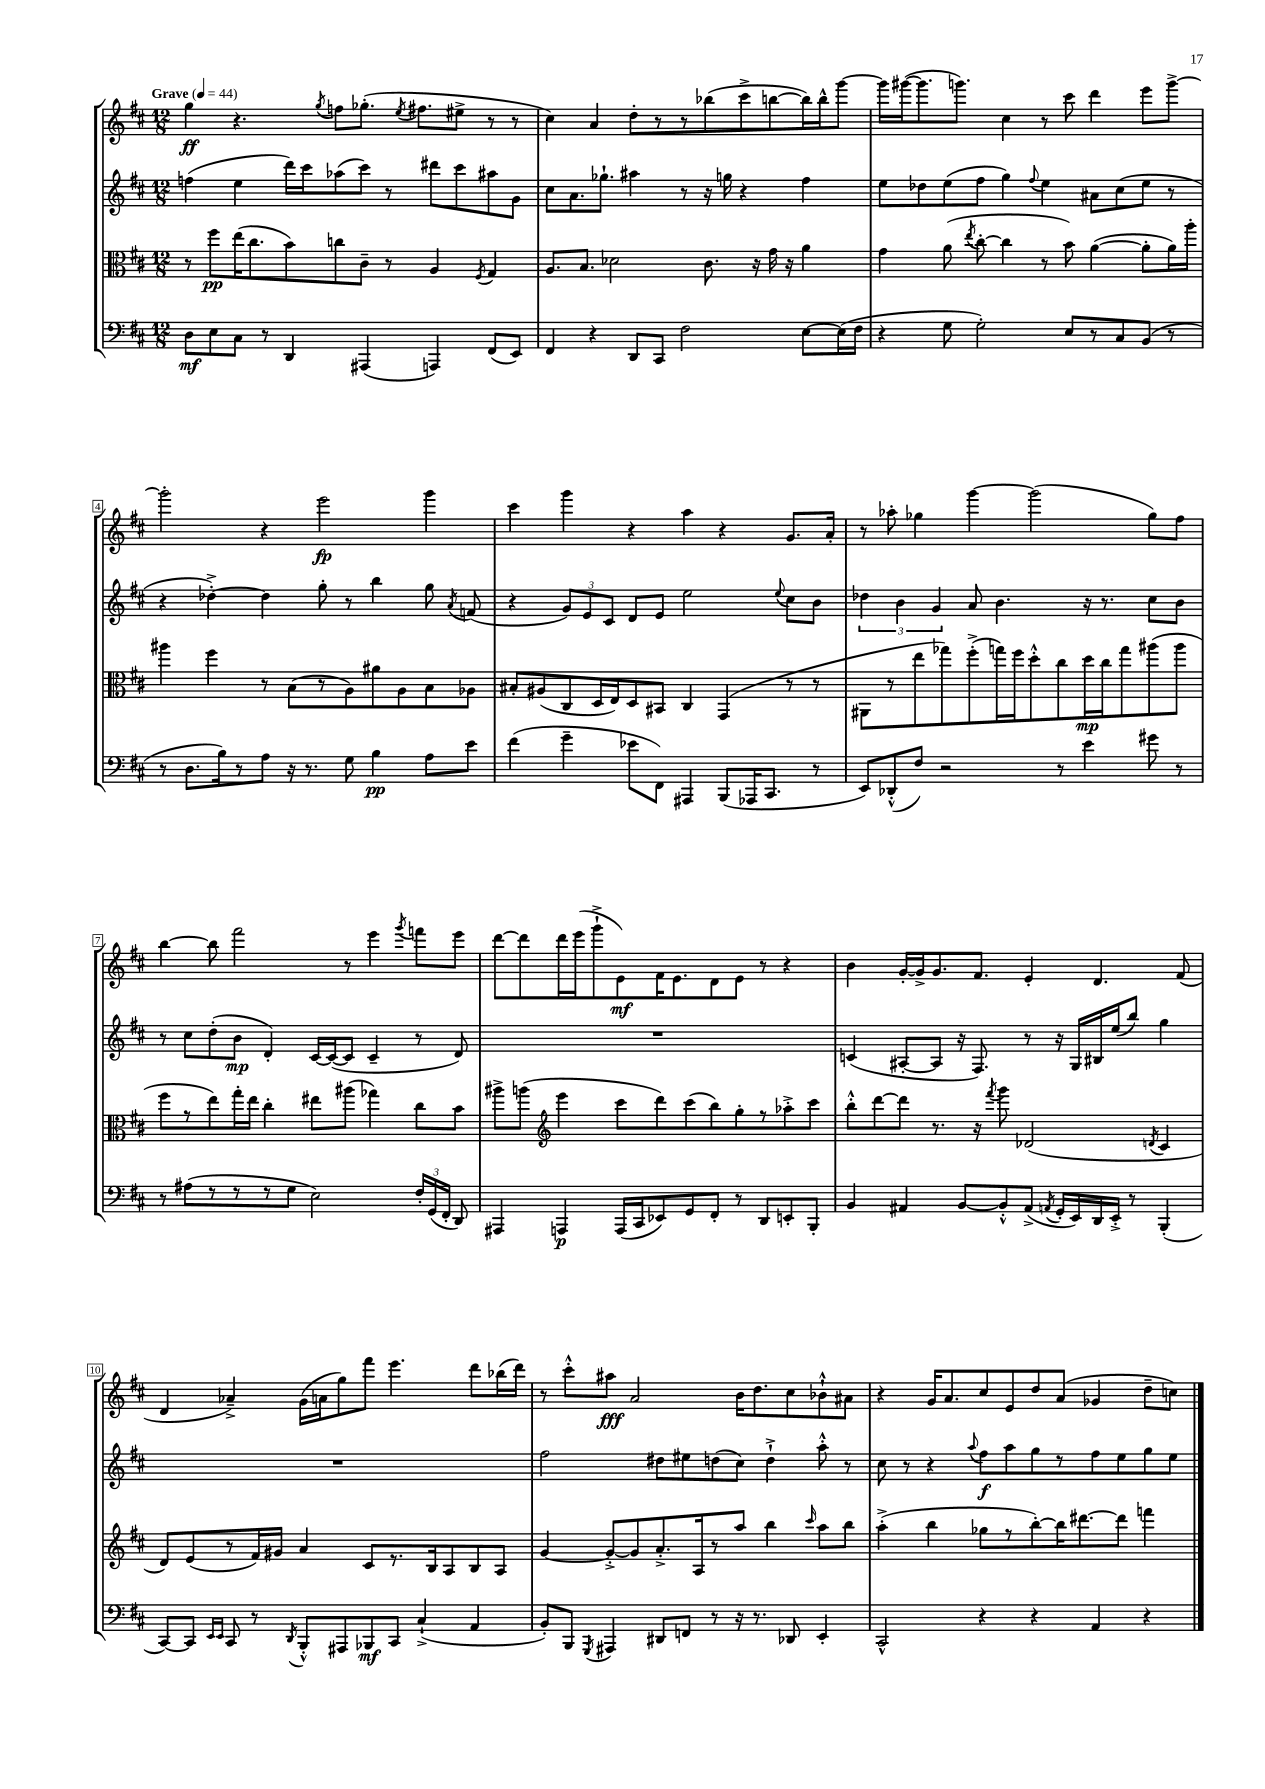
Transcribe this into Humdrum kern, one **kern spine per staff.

**kern	**dynam	**kern	**dynam	**kern	**dynam	**kern	**dynam
*part4	*part4	*part3	*part3	*part2	*part2	*part1	*part1
*staff4	*staff4	*staff3	*staff3	*staff2	*staff2	*staff1	*staff1
*clefF4	*	*clefC3	*	*clefG2	*	*clefG2	*
*k[f#c#]	*	*k[f#c#]	*	*k[f#c#]	*	*k[f#c#]	*
*M12/8	*	*M12/8	*	*M12/8	*	*M12/8	*
*MM44	*	*MM44	*	*MM44	*	*MM44	*
=1	=1	=1	=1	=1	=1	=1	=1
!	!	!	!	!	!	!LO:TX:a:B:t=Grave	!
8D\L	mf	8r	.	(4ffn\	.	4gg\	ff
8E\	.	8ff#\L	pp	.	.	.	.
8C#\J	.	(16ee\K	.	4ee\	.	4.r	.
.	.	8.cc#\	.	.	.	.	.
8r	.	.	.	.	.	.	.
4DD/	.	8b\)	.	16ddd\LL)	.	.	.
.	.	.	.	16ccc#\J	.	.	.
.	.	.	.	.	.	8qgg/	.
.	.	8ccn\	.	(8aa-X\	.	8ffn\L	.
(4AAA#X/	.	8c#~\J	.	8ccc#\J)	.	(8.gg-X'\J	.
.	.	8r	.	8r	.	.	.
.	.	.	.	.	.	8qee/	.
.	.	.	.	.	.	8.ff#X\L	.
4AAAn/)	.	4A/	.	8ddd#X\L	.	.	.
.	.	.	.	8ccc#\	.	8ee#X^\J	.
.	.	8qF#/	.	.	.	.	.
(8FF#/L	.	4G/	.	8aa#X\	.	8r	.
8EE/J)	.	.	.	8g\J	.	8r	.
=2	=2	=2	=2	=2	=2	=2	=2
4FF#/	.	8.A/L	.	8cc#\L	.	4cc#\)	.
.	.	.	.	8.a\	.	.	.
.	.	8.B/J	.	.	.	.	.
4r	.	.	.	.	.	4a/	.
.	.	.	.	8.gg-X`\J	.	.	.
.	.	2d-X\	.	.	.	.	.
8DD/L	.	.	.	4aa#X\	.	8dd'\L	.
8CC#/J	.	.	.	.	.	8r	.
2F#\	.	.	.	8r	.	8r	.
.	.	8.c#\	.	16r	.	(8bb-X\	.
.	.	.	.	16ggn\	.	.	.
.	.	.	.	4r	.	8ccc#^\	.
.	.	16r	.	.	.	.	.
.	.	16g\	.	.	.	[8bbn\	.
.	.	16r	.	.	.	.	.
[8E\L	.	4a\	.	4ff#\	.	16bb\L])	.
.	.	.	.	.	.	16bb^^\J	.
(16E\L]	.	.	.	.	.	[8ggg\J	.
16F#\JJ	.	.	.	.	.	.	.
=3	=3	=3	=3	=3	=3	=3	=3
4r	.	4g\	.	8ee\L	.	16ggg\LL]	.
.	.	.	.	.	.	([16ggg#X\J	.
.	.	.	.	8dd-X\	.	8.ggg#\]	.
8G\	.	(8a\	.	(8ee\	.	.	.
.	.	.	.	.	.	8.gggn\J)	.
.	.	8qee/	.	.	.	.	.
2G'\)	.	[8cc#'\	.	8ff#\J	.	.	.
.	.	4cc#\]	.	4gg\)	.	4cc#\	.
.	.	.	.	8qqff#/	.	.	.
.	.	8r	.	4ee\	.	8r	.
8E/L	.	8b\)	.	.	.	8ccc#\	.
8r	.	([4a\	.	8a#X\L	.	4ddd\	.
8C#/	.	.	.	(8cc#\	.	.	.
(8BB/J	.	8a'\L]	.	8ee\J	.	8eee\L	.
8r	.	16a\L)	.	8r	.	[8ggg^\J	.
.	.	16aa'\JJ	.	.	.	.	.
!!LO:LB:g=z
=4	=4	=4	=4	=4	=4	=4	=4
8r	.	4aa#X\	.	4r	.	2ggg'\]	.
8.D\L	.	.	.	.	.	.	.
.	.	4ff#\	.	[4dd-X'^\)	.	.	.
16B\k)	.	.	.	.	.	.	.
8r	.	.	.	.	.	.	.
8A\J	.	8r	.	4dd-\]	.	4r	.
16r	.	(8B\L	.	.	.	.	.
8.r	.	.	.	.	.	.	.
.	.	8r	.	8gg'\	.	2eee\	fp
8G\	.	8A\)	.	8r	.	.	.
4B\	pp	8a#X\	.	4bb\	.	.	.
.	.	8A\	.	.	.	.	.
8A\L	.	8B\	.	8gg\	.	4ggg\	.
.	.	.	.	8qa/	.	.	.
8e\J	.	8A-X\J	.	(8fn/	.	.	.
=5	=5	=5	=5	=5	=5	=5	=5
(4f#\	.	8B#X'/L	.	4r	.	4ccc#\	.
.	.	(8A#X/	.	.	.	.	.
4g~\	.	8C#/	.	12g/L)	.	4ggg\	.
.	.	.	.	12e/	.	.	.
.	.	16D/L	.	.	.	.	.
.	.	.	.	12c#/J	.	.	.
.	.	16E/J)	.	.	.	.	.
8e-X\L	.	8D/	.	8d/L	.	4r	.
8FF#\J)	.	8BB#X/J	.	8e/J	.	.	.
4AAA#X/	.	4C#/	.	2ee\	.	4aa\	.
(8BBB/L	.	(4GG/	.	.	.	4r	.
16AAA-X/K	.	.	.	.	.	.	.
8.CC#/J	.	.	.	.	.	.	.
.	.	.	.	8qqee/	.	.	.
.	.	8r	.	8cc#\L	.	8.g/L	.
8r	.	8r	.	8b\J	.	.	.
.	.	.	.	.	.	16a'/Jk	.
=6	=6	=6	=6	=6	=6	=6	=6
8EE/L)	.	8AA#X\L	.	6dd-X\	.	8r	.
(8DD-X'^^/	.	8r	.	.	.	8aa-X'\	.
.	.	.	.	6b\	.	.	.
8F#/J)	.	8ee\	.	.	.	4gg-X\	.
.	.	.	.	6g/	.	.	.
2r	.	8gg-X\)	.	.	.	.	.
.	.	(8ff#'^\	.	8a/	.	[4ggg\	.
.	.	16ggn\L)	.	4.b\	.	.	.
.	.	16ff#\J	.	.	.	.	.
.	.	8dd'^^\	.	.	.	(2ggg\]	.
8r	.	8cc#\	.	.	.	.	.
4e\	.	16dd\L	mp	16r	.	.	.
.	.	16cc#\J	.	8.r	.	.	.
.	.	8gg\	.	.	.	.	.
8g#X\	.	(8aa#X\	.	8cc#\L	.	8gg-\L)	.
8r	.	8aa#\J	.	8b\J	.	8ff#\J	.
!!LO:LB:g=z
=7	=7	=7	=7	=7	=7	=7	=7
8r	.	8ff#\L	.	8r	.	[4bb\	.
(8A#X\L	.	8r	.	8cc#\L	.	.	.
8r	.	8ee\)	.	(8dd'\	.	8bb\]	.
8r	.	16gg'\L	.	8b\J	mp	2fff#\	.
.	.	16ee\JJ	.	.	.	.	.
8r	.	4cc#'\	.	4d'/)	.	.	.
8G\J	.	.	.	.	.	.	.
2E\)	.	8ee#X\L	.	[16c#/LL	.	.	.
.	.	.	.	(16c#/J_	.	.	.
.	.	(8aa#X\J	.	8c#/J]	.	8r	.
.	.	4gg-X\)	.	4c#~/	.	4eee\	.
.	.	.	.	.	.	8qggg/	.
24F#'/LL	.	8cc#\L	.	8r	.	8fffn\L	.
(24GG/	.	.	.	.	.	.	.
24FF#'/JJ	.	.	.	.	.	.	.
8DD/)	.	8b\J	.	8d/)	.	8eee\J	.
=8	=8	=8	=8	=8	=8	=8	=8
4AAA#X/	.	8aa#X^\L	.	1.r	.	[8ddd\L	.
.	.	(8aan\J	.	.	.	8ddd\]	.
*	*	*clefG2	*	*	*	*	*
4AAAn/	p	4eee\	.	.	.	16ddd\L	.
.	.	.	.	.	.	(16eee\J	.
.	.	.	.	.	.	8ggg`^\	.
(16AAA/LL	.	8ccc#\L	.	.	.	8e\)	mf
16CC#/J	.	.	.	.	.	.	.
8EE-X/)	.	8ddd\)	.	.	.	16f#\K	.
.	.	.	.	.	.	8.e\	.
8GG/	.	(8ccc#\	.	.	.	.	.
8FF#'/J	.	8bb\)	.	.	.	8d\	.
8r	.	8gg'\	.	.	.	8e\J	.
8DD/L	.	8r	.	.	.	8r	.
8EEn'/	.	8aa-X'^\	.	.	.	4r	.
8BBB'/J	.	8ccc#\J	.	.	.	.	.
=9	=9	=9	=9	=9	=9	=9	=9
4BB/	.	8bb'^^\L	.	(4cn/	.	4b\	.
.	.	[8ddd\	.	.	.	.	.
4AA#X/	.	8ddd\J]	.	[8A#X'/L	.	[16g'/LL	.
.	.	.	.	.	.	16g^/J]	.
.	.	8.r	.	8A#/J]	.	8.g/	.
[8BB/L	.	.	.	16r	.	.	.
.	.	16r	.	8.F#/)	.	8.f#/J	.
.	.	8qfff#/	.	.	.	.	.
8BB'^^/]	.	8ggg\	.	.	.	.	.
(8AA#^/J	.	(2d-X/	.	8r	.	4e'/	.
8qAAn/	.	.	.	.	.	.	.
16GG'/LL	.	.	.	16r	.	.	.
16EE/)	.	.	.	16G/LL	.	.	.
16DD/	.	.	.	16B#X/	.	4.d/	.
16EE'^/JJ	.	.	.	(16ee/J	.	.	.
8r	.	.	.	8bb/J)	.	.	.
.	.	8qdn/	.	.	.	.	.
(4BBB'/	.	4c#/	.	4gg\	.	.	.
.	.	.	.	.	.	(8f#/	.
!!LO:LB:g=z
=10	=10	=10	=10	=10	=10	=10	=10
[8CC#/L)	.	8d/L)	.	1.r	.	4d/	.
8CC#/J]	.	(8e/	.	.	.	.	.
16qqEE/LL	.	.	.	.	.	.	.
16qqEE/JJ	.	.	.	.	.	.	.
8CC#/	.	8r	.	.	.	4a-X~^/)	.
8r	.	16f#/L)	.	.	.	.	.
.	.	16g#X/JJ	.	.	.	.	.
8qDD/	.	.	.	.	.	.	.
8BBB'^^/L	.	4a/	.	.	.	(16g\LL	.
.	.	.	.	.	.	16an\J	.
8AAA#X/	.	.	.	.	.	8gg\)	.
8BBB-X/	mf	8c#/L	.	.	.	8fff#\J	.
8CC#/J	.	8.r	.	.	.	4.eee\	.
(4C#`^/	.	.	.	.	.	.	.
.	.	16B/k	.	.	.	.	.
.	.	8A/	.	.	.	.	.
4AA/	.	8B/	.	.	.	8ddd\L	.
.	.	8A/J	.	.	.	(16bb-X\L	.
.	.	.	.	.	.	16ddd\JJ)	.
=11	=11	=11	=11	=11	=11	=11	=11
8BB'/L)	.	[4g/	.	2ff#\	.	8r	.
8BBB/J	.	.	.	.	.	8ccc#'^^\L	.
8qGGG/	.	.	.	.	.	.	.
4AAA#X/	.	8g'^/L_	.	.	.	8aa#X\J	fff
.	.	8g/]	.	.	.	2a/	.
8DD#X/L	.	8.a'^/	.	8dd#X\L	.	.	.
8FFn/J	.	.	.	8ee#X\	.	.	.
.	.	16A/k	.	.	.	.	.
8r	.	8r	.	(8ddn\	.	.	.
16r	.	8aa/J	.	8cc#\J)	.	16b\KL	.
8.r	.	.	.	.	.	8.dd\	.
.	.	4bb\	.	4dd`^\	.	.	.
8DD-X/	.	.	.	.	.	8cc#\	.
.	.	16qqccc#/	.	.	.	.	.
4EE'/	.	8aa\L	.	8aa'^^\	.	8b-X`^^\	.
.	.	8bb\J	.	8r	.	8a#X\J	.
=12	=12	=12	=12	=12	=12	=12	=12
2CC#^^/	.	(4aa'^\	.	8cc#\	.	4r	.
.	.	.	.	8r	.	.	.
.	.	4bb\	.	4r	.	16g/KL	.
.	.	.	.	.	.	8.a/	.
.	.	.	.	8qqaa/	.	.	.
4r	.	8gg-X\L	.	8ff#\L	f	8cc#/	.
.	.	8r	.	8aa\	.	8e/	.
4r	.	[8bb'\)	.	8gg\	.	8dd/	.
.	.	16bb\K]	.	8r	.	(8a/J	.
.	.	[8.ddd#X\	.	.	.	.	.
4AA/	.	.	.	8ff#\	.	4g-X/	.
.	.	8ddd#\J]	.	8ee\	.	.	.
4r	.	4fffn\	.	8gg\	.	8dd~\L	.
.	.	.	.	8ee\J	.	8ccn\J)	.
==	==	==	==	==	==	==	==
*-	*-	*-	*-	*-	*-	*-	*-
